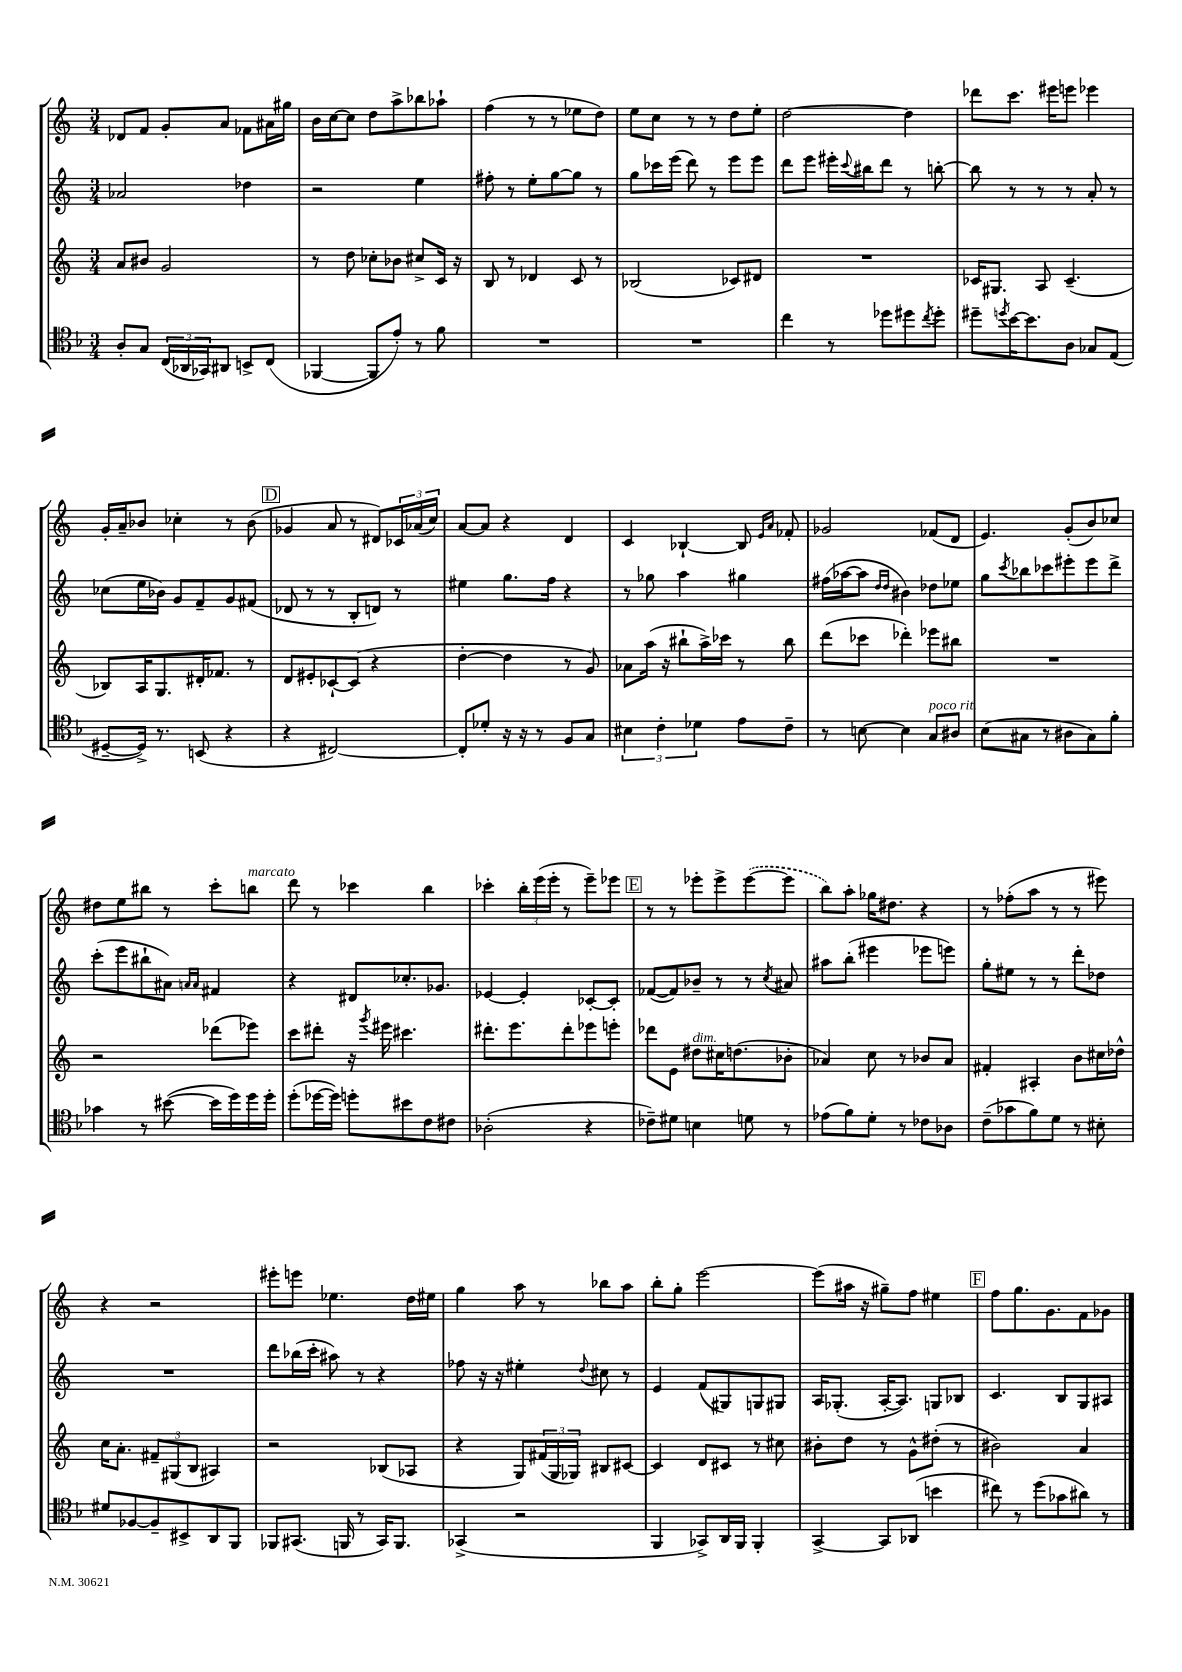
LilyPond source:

<<
\new StaffGroup <<
\new Staff = "s0" {
    \clef treble \key c \major \numericTimeSignature \time 3/4
    des'8 f'8 g'8-. a'8 fes'8 ais'16 gis''16 |
    b'16 c''16~ c''8 d''8 a''8-> bes''8 aes''8-! |
    f''4( r8 r8 ees''8 d''8) |
    e''8 c''8 r8 r8 d''8 e''8-. |
    d''2~ d''4 |
    des'''8 c'''8. eis'''16 e'''8 ees'''4 |
    g'16-. a'16-- bes'8 ces''4-. r8 bes'8( |
    \mark \markup { \box "D" } ges'4 a'8 r8 dis'8) \tuplet 3/2 { ces'16 aes'16( c''16) } |
    a'8~ a'8 r4 d'4 |
    c'4 bes4~-! bes8 \grace { e'16 a'16 } fes'8-. |
    ges'2 fes'8( d'8 |
    e'4.) g'8-.( b'8) ces''8 |
    dis''8 e''8 bis''8 r8 c'''8-. b''8^\markup { \italic "marcato" } |
    d'''8 r8 ces'''4 b''4 |
    ces'''4-. \tuplet 3/2 { b''16-. e'''16( e'''16-. } r8 e'''8--) ees'''8 |
    \mark \markup { \box "E" } r8 r8 ees'''8-. ees'''8-> \once \slurDashed ees'''8~( ees'''8 |
    b''8) a''8-. ges''16 dis''8. r4 |
    r8 fes''8-.( a''8 r8 r8 eis'''8) |
    r4 r2 |
    eis'''8-. e'''8 ees''4. d''16 eis''16 |
    g''4 a''8 r8 bes''8 a''8 |
    b''8-. g''8-. e'''2~ |
    e'''8( ais''16 r16 gis''8--) f''8 eis''4 |
    \mark \markup { \box "F" } f''8 g''8. g'8. f'8 ges'8 \bar "|." |
}
\new Staff = "s1" {
    \clef treble \key c \major \numericTimeSignature \time 3/4
    aes'2 des''4 |
    r2 e''4 |
    fis''8-. r8 e''8-. g''8~ g''8 r8 |
    g''8 ces'''16 e'''16( d'''8) r8 e'''8 e'''8 |
    d'''8 e'''8 eis'''16-. \appoggiatura { c'''8 } bis''16 d'''8 r8 b''8~-. |
    b''8 r8 r8 r8 a'8-. r8 |
    ces''8( e''16 bes'16) g'8 f'8-- g'8 fis'8( |
    \mark \markup { \box "D" } des'8 r8 r8 b8-. d'8) r8 |
    eis''4 g''8. f''16 r4 |
    r8 ges''8 a''4 gis''4 |
    fis''16( aes''16~ aes''8 \grace { d''16 d''16 } bis'4) des''8 ees''8 |
    g''8 \acciaccatura { c'''8 } bes''8 ces'''8 eis'''8-. eis'''8 d'''8-> |
    c'''8-.( e'''8 bis''8-! ais'8) \grace { a'16 a'16 } fis'4 |
    r4 dis'8 ces''8.-. ges'8. |
    ees'4~ ees'4-. ces'8~-. ces'8-. |
    \mark \markup { \box "E" } fes'8~( fes'8) bes'8-- r8 r8 \acciaccatura { c''8 } ais'8 |
    ais''8 b''8-.( eis'''4 ees'''8 e'''8) |
    g''8-. eis''8 r8 r8 d'''8-. des''8 |
    R2. |
    d'''8 bes''16( c'''16-. ais''8) r8 r4 |
    fes''8 r16 r16 eis''4-. \appoggiatura { d''8 } cis''8 r8 |
    e'4 f'8( gis8) g8 gis8 |
    a16 ges8.-.( a16~-. a8.) g8 bes8 |
    \mark \markup { \box "F" } c'4. b8 g8 ais8 \bar "|." |
}
\new Staff = "s2" {
    \clef treble \key c \major \numericTimeSignature \time 3/4
    a'8 bis'8 g'2 |
    r8 d''8 ces''8-. bes'8 cis''8-> c'16 r16 |
    b8 r8 des'4 c'8 r8 |
    bes2( ces'8) dis'8 |
    R2. |
    ces'16 gis8. a8 ces'4.--( |
    bes8) a16 g8. dis'16-. fes'8. r8 |
    \mark \markup { \box "D" } d'8 eis'8-. ces'8~-! ces'8( r4 |
    d''4~-. d''4 r8 g'8) |
    aes'8 a''16( r16 bis''8-! a''16->) ces'''16 r8 bis''8 |
    d'''8( ces'''8 des'''4-.) ees'''8 bis''8 |
    R2. |
    r2 des'''8( ees'''8) |
    c'''8 dis'''8-. r16 \acciaccatura { g'''8 } eis'''16 cis'''4. |
    dis'''8.-. e'''8. dis'''8-. ees'''8 e'''8-. |
    \mark \markup { \box "E" } des'''8 e'8 dis''8^\markup { \italic "dim." } cis''16 d''8.( bes'8-. |
    aes'4) c''8 r8 bes'8 aes'8 |
    fis'4-. ais4-. b'8 cis''16 des''16-^ |
    c''16 a'8.-. \tuplet 3/2 { fis'8-- gis8( b8 } ais4) |
    r2 bes8( aes8 |
    r4 g8) \tuplet 3/2 { fis'16( g16 ges16) } bis8 cis'8~ |
    cis'4 d'8 cis'8 r8 cis''8 |
    bis'8-. d''8 r8 g'8-^ dis''8-.( r8 |
    \mark \markup { \box "F" } bis'2) a'4 \bar "|." |
}
\new Staff = "s3" {
    \clef tenor \key f \major \numericTimeSignature \time 3/4
    a8-. g8 \tuplet 3/2 { c16( aes,16 ges,16) } ais,8 b,8-> c8( |
    fes,4~ fes,8 e'8-.) r8 f'8 |
    R2. |
    R2. |
    c''4 r8 des''8 dis''8 \acciaccatura { c''8 } dis''8-. |
    dis''8-- \acciaccatura { d''8 } bes'16~ bes'8. a8 ges8 e8( |
    dis8~-- dis16->) r8. b,8( r4 |
    \mark \markup { \box "D" } r4 cis2~) |
    cis8-. des'8-. r16 r16 r8 f8 g8 |
    \tuplet 3/2 { bis4 c'4-. des'4 } e'8 c'8-- |
    r8 b8~ b4 g8^\markup { \italic "poco rit." } ais8 |
    bes8( gis8 r8 ais8 gis8) f'8-. |
    ges'4 r8 bis'8~( bis'16 d''16) d''16 d''16-. |
    d''8-.( des''16~ des''16) d''8-. bis'8 c'8 cis'8 |
    aes2-.( r4 |
    \mark \markup { \box "E" } ces'8--) dis'8 b4 d'8 r8 |
    ees'8( f'8) d'8-. r8 ces'8 aes8 |
    c'8--( ges'8 f'8) d'8 r8 bis8-. |
    dis'8 fes8~ fes8-- bis,8-> a,8 f,8 |
    fes,8 gis,8.( f,16 r8 gis,16) f,8. |
    ges,4->( r2 |
    f,4 ges,8->) a,16 f,16 f,4-. |
    g,4~-> g,8 aes,8( b'4 |
    \mark \markup { \box "F" } cis''8) r8 d''8( ges'8 ais'8) r8 \bar "|." |
}
>>
>>
\layout { \context { \Score \remove "Bar_number_engraver" } }
